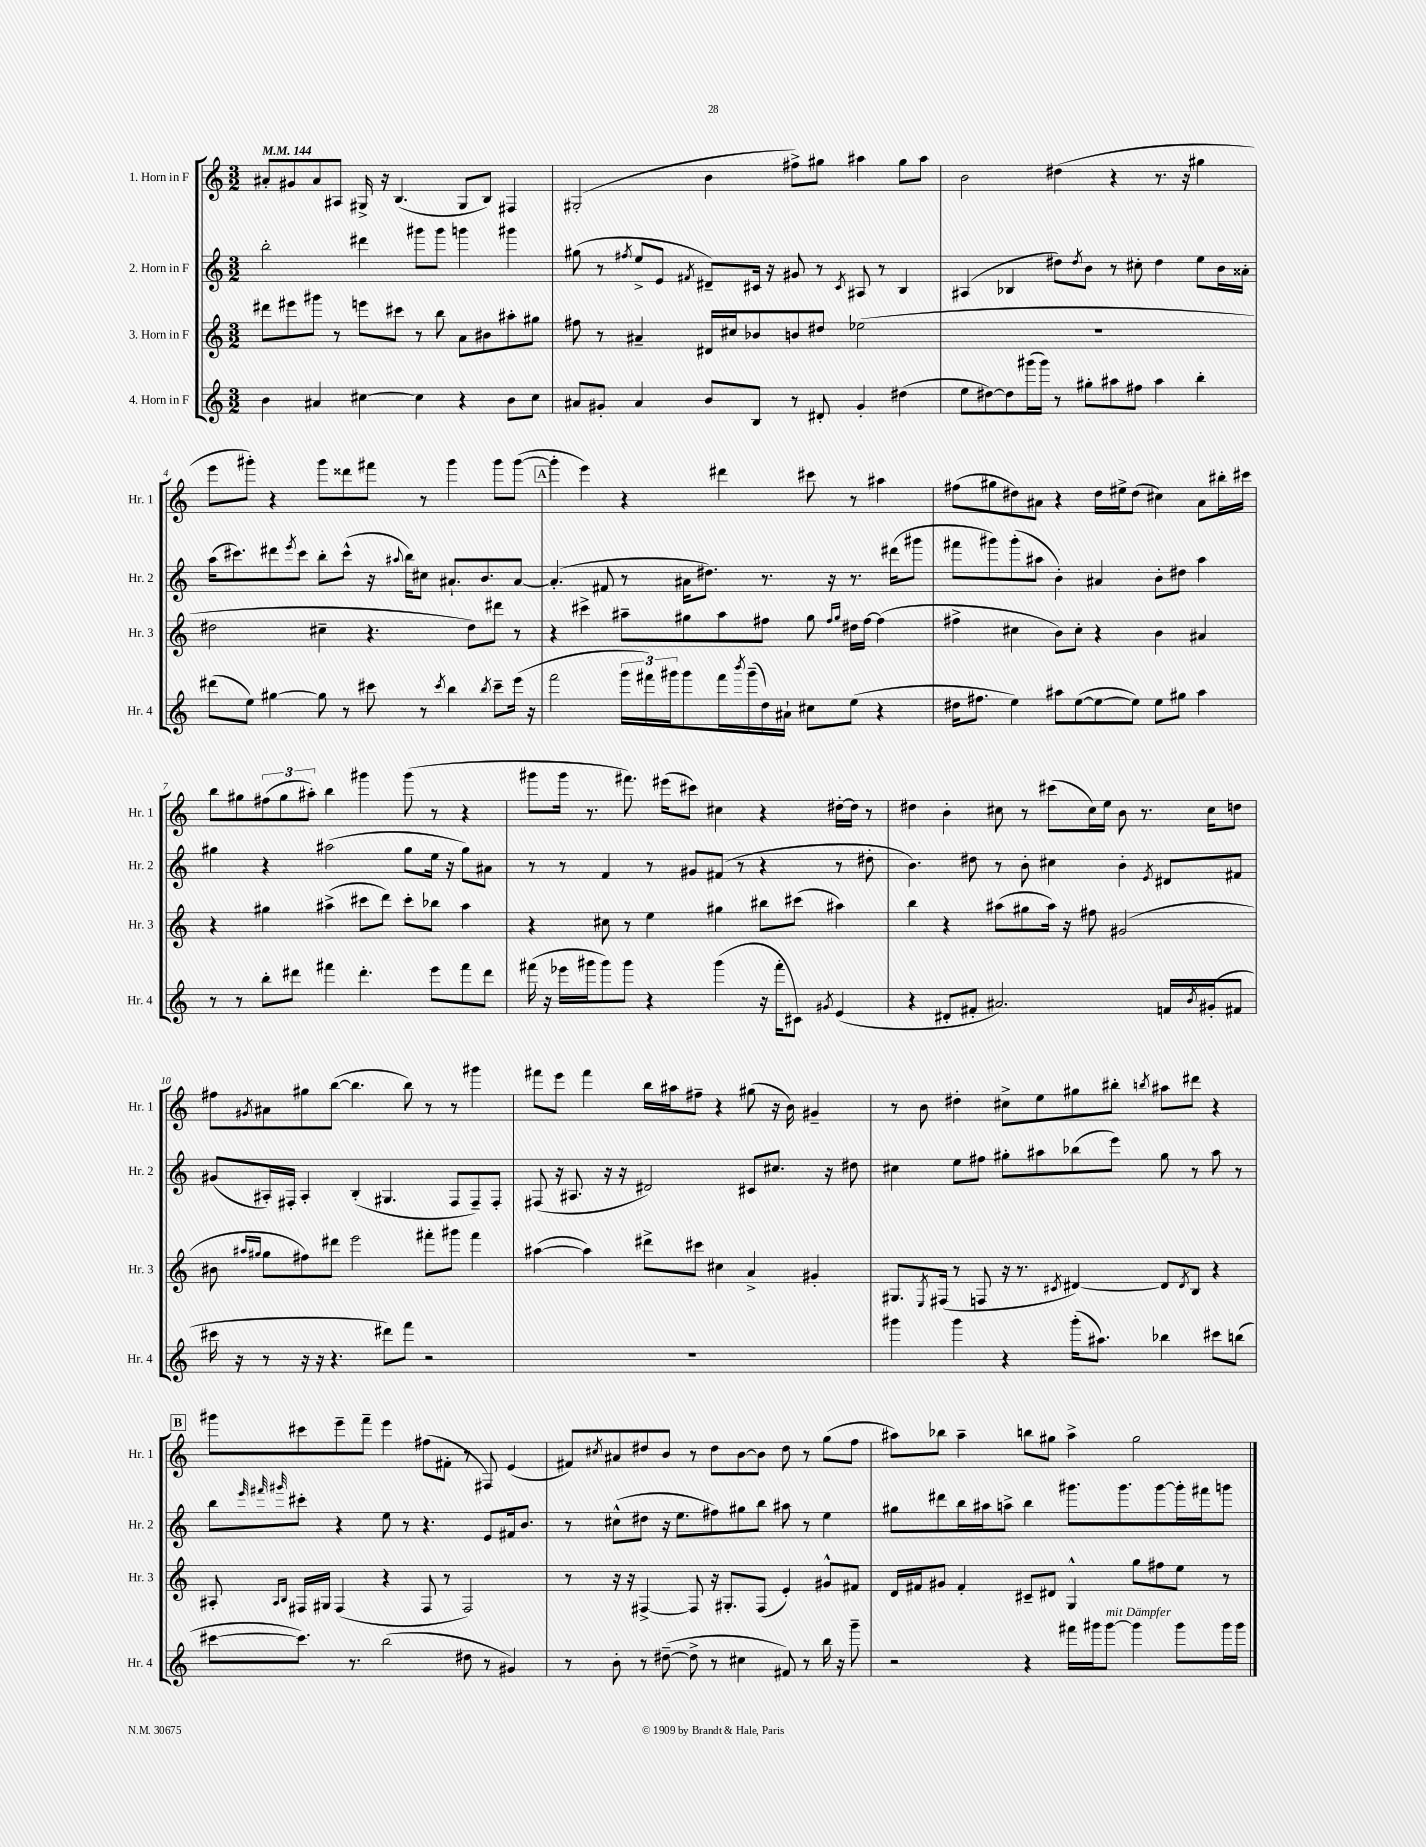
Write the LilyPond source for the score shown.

<<
\new StaffGroup <<
\new Staff = "s0" \with { instrumentName = "1. Horn in F" shortInstrumentName = "Hr. 1" } {
    \clef treble \key c \major \numericTimeSignature \time 3/2 \tempo 4 = 144
    ais'8-. gis'8 ais'8 ais8 gis16-> r16 b4.( gis8 b8) fis4 |
    gis2-.( b'4 fis''8->) gis''8 ais''4 gis''8 ais''8 |
    b'2 dis''4( r4 r8. r16 gis''4 |
    e'''8 gis'''8-.) r4 gis'''8 disis'''8 fis'''8 r8 gis'''4 gis'''8 gis'''8~( |
    \mark \markup { \box "A" } gis'''4-. e'''4) r4 dis'''4 cis'''8 r8 ais''4 |
    fis''8( gis''8 dis''8) ais'8 r4 dis''16 eis''16-> dis''8( cis''4) ais'8 bis''16-. cis'''16 |
    b''8 gis''8 \tuplet 3/2 { fis''8( gis''8 ais''8-.) } b''4 gis'''4 gis'''8( r8 r4 |
    gis'''8 gis'''16 r8. fis'''8.) eis'''16( cis'''8) cis''4 r4 dis''16~-. dis''16 r8 |
    dis''4 b'4-. cis''8 r8 cis'''8( cis''16) e''16 b'8 r8. cis''16 d''8 |
    fis''8 \acciaccatura { gis'8 } ais'8 gis''8 b''8~( b''4. b''8) r8 r8 gis'''4 |
    fis'''8 e'''8 fis'''4 b''16 ais''16 fis''8-- r4 gis''8( r16 b'16) gis'4-- |
    r8 b'8 dis''4-. cis''8-> e''8 gis''8 bis''8-. \acciaccatura { b''8 } ais''8 dis'''8 r4 |
    \mark \markup { \box "B" } gis'''8 cis'''8 e'''8-- f'''8-- e'''4 fis''8( fis'8-. r8 fis8) e'4( |
    fis'8) \acciaccatura { cis''8 } ais'8 dis''8 b'8 r8 dis''8 b'8~ b'8 dis''8 r8 g''8( f''8 |
    ais''8) bes''8 ais''4-- b''8 gis''8 ais''4-> gis''2 \bar "|." |
}
\new Staff = "s1" \with { instrumentName = "2. Horn in F" shortInstrumentName = "Hr. 2" } {
    \clef treble \key c \major \numericTimeSignature \time 3/2
    b''2-. dis'''4 gis'''8 gis'''8 g'''4 gis'''4 |
    gis''8( r8 \acciaccatura { fis''8 } e''8-> e'8 \acciaccatura { fis'8 } dis'8--) cis'16 r16 gis'8 r8 \acciaccatura { cis'8 } ais8 r8 b4 |
    ais4( bes4 dis''8) \acciaccatura { dis''8 } b'8 r8 cis''8-. dis''4 e''8 b'16 aisis'16-. |
    a''16( cis'''8.) dis'''8 \acciaccatura { e'''8 } cis'''8 b''8-. cis'''8-^( r16 \appoggiatura { ais''8 } b''16) cis''8 ais'8.-! b'8. ais'8~ |
    \mark \markup { \box "A" } ais'4.-.( fis'8 r8 ais'16 dis''8.) r8. r16 r8. dis'''16( gis'''8 |
    fis'''8 gis'''8) gis'''8-.( ais''8 b'4-.) ais'4 b'8-. dis''8 ais''4 |
    gis''4 r4 ais''2( gis''8 e''16 r16 gis''8) ais'8 |
    r8 r8 f'4 r8 gis'8 fis'8( r8 r4 r8 dis''8-. |
    b'4.) dis''8 r8 b'8-. cis''4 b'4-. \acciaccatura { e'8 } dis'8 fis'8 |
    gis'8( ais16-.) fis16-. ais4-. b4-.( gis4. fis8 fis8--) fis8-. |
    fis8( r16 ais8. r16 r16 dis'2) cis'8 cis''8. r16 dis''8 |
    cis''4 e''8 fis''8 gis''8-. ais''8 bes''8( e'''8) gis''8 r8 ais''8 r8 |
    \mark \markup { \box "B" } b''8 \grace { e'''32 fis'''32 gis'''32 } cis'''8-. r4 e''8 r8 r4. e'8 fis'16 b'8. |
    r8 cis''8-^( dis''8 r16 e''8. fis''8) gis''8 b''8 ais''8 r8 e''4 |
    gis''8 dis'''8 b''16 ais''16 a''8-> b''4 gis'''8. gis'''8. gis'''8~ gis'''16-. fis'''16 g'''8 \bar "|." |
}
\new Staff = "s2" \with { instrumentName = "3. Horn in F" shortInstrumentName = "Hr. 3" } {
    \clef treble \key c \major \numericTimeSignature \time 3/2
    dis'''8 eis'''8 gis'''8 r8 e'''8 cis'''8 r8 b''8 a'8 bis'8 ais''8-. gis''8 |
    fis''8 r8 ais'4-- dis'16 cis''16 bes'8 b'8 dis''8 ees''2( |
    R1. |
    dis''2 cis''4-- r4. dis''8) dis'''8 r8 |
    \mark \markup { \box "A" } r4 cis'''4-> ais''8-- gis''8 ais''8 fis''8 gis''8 \grace { fis''16 gis''16 } dis''16 fis''16~ fis''4( |
    fis''4-> cis''4 b'8) cis''8-. r4 b'4 ais'4 |
    r4 gis''4 ais''4->( cis'''8 d'''8) cis'''8-. bes''8 ais''4 |
    r4 cis''8 r8 e''4 gis''4 bis''8 cis'''8( ais''4) |
    b''4 r4 ais''8( gis''8 ais''16) r16 fis''8 gis'2( |
    bis'8 \grace { ais''16 gis''16 } gis''8 fis''8) dis'''8 e'''2 fis'''8-. gis'''8 fis'''4 |
    ais''4~( ais''4) dis'''8-> cis'''8 cis''4 a'4-> gis'4-. |
    gis8. \acciaccatura { e8 } fis16( r8 f8 r16 r8. \acciaccatura { cis'8 } dis'4~) dis'8 \acciaccatura { dis'8 } b8 r4 |
    \mark \markup { \box "B" } ais8-. \grace { ais16 b16 } fis16 gis16 fis4( r4 fis8 r8 fis2) |
    r8 r16 r16 fis4~-> fis8 r16 gis8.-. fis8( e'4-.) gis'8-^ fis'8 |
    d'16 fis'16 gis'8 fis'4-. cis'8-- dis'8 g4-^ g''8 fis''8 e''8 r8 \bar "|." |
}
\new Staff = "s3" \with { instrumentName = "4. Horn in F" shortInstrumentName = "Hr. 4" } {
    \clef treble \key c \major \numericTimeSignature \time 3/2
    b'4 ais'4 cis''4~ cis''4 r4 b'8 cis''8 |
    ais'8 gis'8-. ais'4 b'8 b8 r8 dis'8-. gis'4-. dis''4( |
    e''8 dis''8~) dis''8 gis'''16( gis'''16) r8 gis''8-. ais''8 fis''8 ais''4 b''4-. |
    dis'''8( e''8) gis''4~ gis''8 r8 cis'''8 r8 \acciaccatura { cis'''8 } b''4 \acciaccatura { b''8 } cis'''8-- e'''16( r16 |
    \mark \markup { \box "A" } f'''2 \tuplet 3/2 { g'''16 fis'''16) gis'''16 } gis'''8 fis'''16 \acciaccatura { b'''8 } gis'''16--( d''16) ais'16-! cis''8 e''8( r4 |
    dis''16 fis''8. e''4) ais''8 e''8~( e''8~ e''8) e''8 gis''8 ais''4 |
    r8 r8 b''8-. dis'''8 fis'''4 dis'''4.-. e'''8 fis'''8 dis'''8 |
    fis'''16( r16 ees'''16 gis'''16 gis'''8) gis'''8 r4 gis'''4( r16 fis'''16-. cis'8) \acciaccatura { gis'8 } e'4( |
    r4 dis'8-. fis'8-. ais'2.) f'16 \acciaccatura { b'8 } gis'16-.( fis'8 |
    cis'''16 r16 r8 r16 r16 r4. dis'''8) f'''8 r2 |
    R1. |
    gis'''4 gis'''4 r4 gis'''16-.( ais''8.) bes''4 cis'''8 b''8( |
    \mark \markup { \box "B" } cis'''8~ cis'''8.) r8. b''2( dis''8 r8 gis'4) |
    r8 b'8-. r8 dis''8~--( dis''8-> r8 cis''4 fis'8) r8 b''16 r16 g'''8-- |
    r2 r4 fis'''16 gis'''16 gis'''8~^\markup { \italic "mit Dämpfer" } gis'''4 gis'''8 gis'''16 gis'''16 \bar "|." |
}
>>
>>
